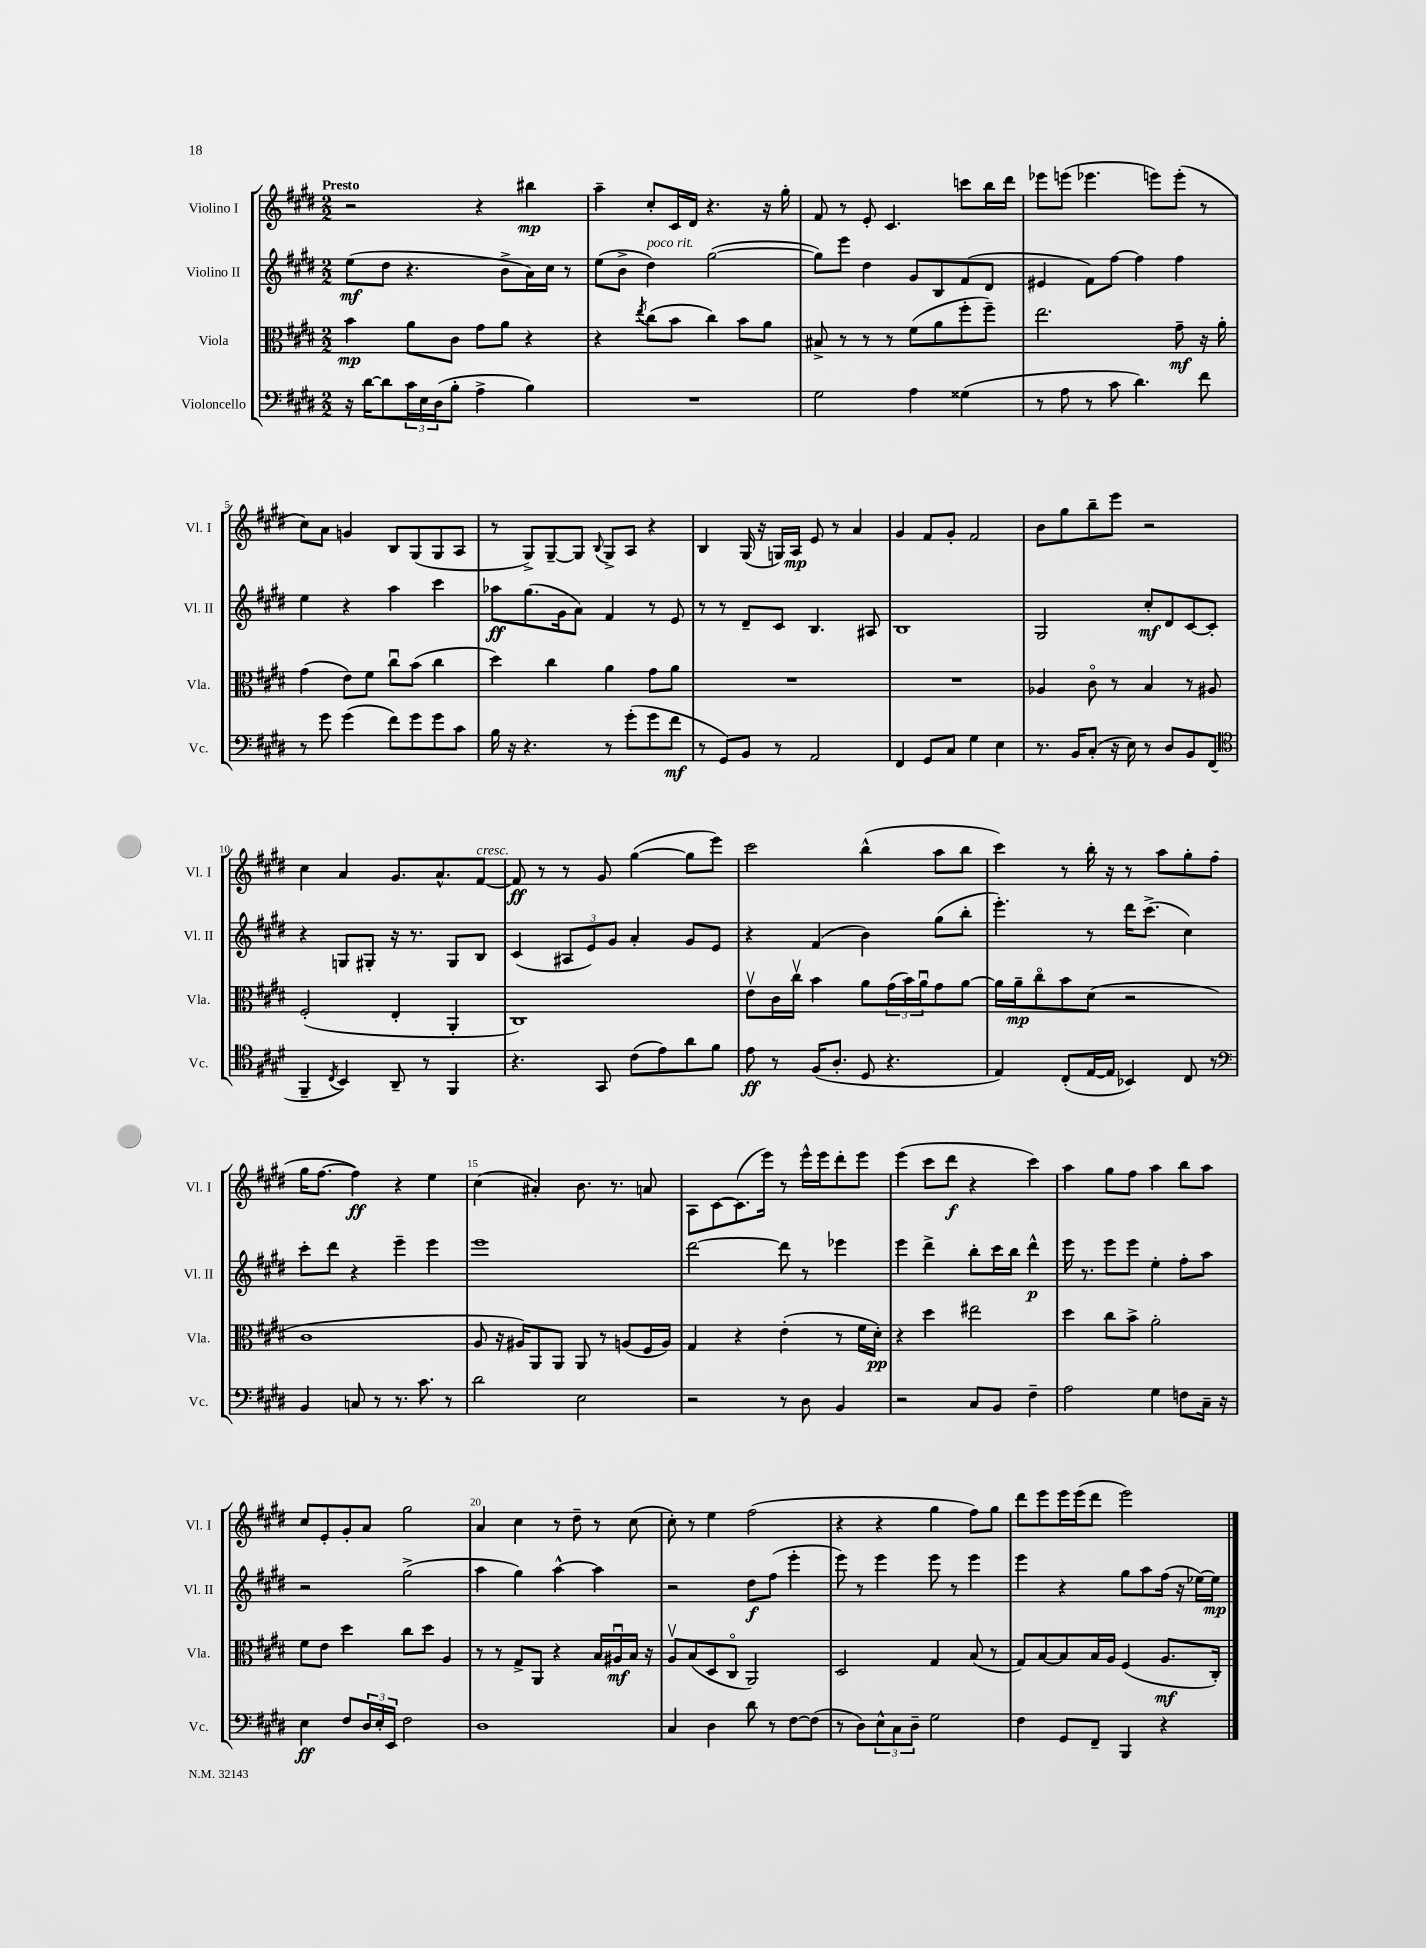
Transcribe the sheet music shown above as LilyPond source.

<<
\new StaffGroup <<
\new Staff = "s0" \with { instrumentName = "Violino I" shortInstrumentName = "Vl. I" } {
    \clef treble \key e \major \numericTimeSignature \time 2/2 \tempo "Presto"
    r2 r4 bis''4\mp |
    a''4-- cis''8-. cis'16 dis'16 r4. r16 gis''16-. |
    fis'8 r8 e'8-. cis'4. c'''8 b''16 dis'''16 |
    ees'''8 e'''8( ees'''4. e'''8) e'''8-.( r8 |
    cis''8) a'8 g'4 b8 gis8( gis8 a8 |
    r8 gis8->) gis8~-- gis8 \appoggiatura { b8 } gis8-> a8 r4 |
    b4 gis16( r16 g16) a16\mp e'8 r8 a'4 |
    gis'4 fis'8 gis'8-. fis'2 |
    b'8 gis''8 b''8-- e'''8 r2 |
    cis''4 a'4 gis'8. a'8.-^ fis'8~^\markup { \italic "cresc." } |
    fis'8\ff r8 r8 gis'8 gis''4~( gis''8 e'''8) |
    cis'''2 b''4-^( a''8 b''8 |
    cis'''4) r8 b''16-. r16 r8 a''8 gis''8-. fis''8( |
    gis''16 fis''8.~ fis''4\ff) r4 e''4 |
    cis''4( ais'4-.) b'8. r8. a'8 |
    a8 cis'8~ cis'8.( e'''16) r8 e'''16-^ e'''16 dis'''8-. e'''8 |
    e'''4( cis'''8 dis'''8\f r4 cis'''4) |
    a''4 gis''8 fis''8 a''4 b''8 a''8 |
    cis''8 e'8-. gis'8-. a'8 gis''2 |
    a'4 cis''4 r8 dis''8-- r8 cis''8( |
    cis''8-.) r8 e''4 fis''2( |
    r4 r4 gis''4 fis''8) gis''8 |
    dis'''8 e'''8 e'''16 e'''16( dis'''8 e'''2) \bar "|." |
}
\new Staff = "s1" \with { instrumentName = "Violino II" shortInstrumentName = "Vl. II" } {
    \clef treble \key e \major \numericTimeSignature \time 2/2
    e''8\mf( dis''8 r4. b'8-> a'16) cis''16 r8 |
    e''8( b'8-> dis''4^\markup { \italic "poco rit." }) gis''2~( |
    gis''8) e'''8 dis''4 gis'8 b8 fis'8( dis'8 |
    eis'4 fis'8) fis''8~ fis''4 fis''4 |
    e''4 r4 a''4 cis'''4 |
    aes''8\ff gis''8.( gis'16 a'8) fis'4 r8 e'8 |
    r8 r8 dis'8-- cis'8 b4. ais8 |
    b1 |
    gis2 cis''8-.\mf dis'8 cis'8~ cis'8-. |
    r4 g8 gis8-. r16 r8. gis8 b8 |
    cis'4( \tuplet 3/2 { ais8 e'8) gis'8 } a'4-. gis'8 e'8 |
    r4 fis'4( b'4) gis''8( b''8-. |
    e'''4.-.) r8 dis'''16 cis'''8.->( cis''4) |
    cis'''8-. dis'''8 r4 e'''4-- e'''4 |
    e'''1 |
    dis'''2~ dis'''8 r8 ees'''4 |
    e'''4 dis'''4-> b''8-. cis'''16 b''16 dis'''4-^\p |
    e'''16 r8. e'''8 e'''8 e''4-. fis''8-. a''8 |
    r2 gis''2->( |
    a''4 gis''4) a''4~-^ a''4 |
    r2 dis''8\f fis''8( e'''4-. |
    e'''8) r8 e'''4 e'''8 r8 e'''4 |
    e'''4 r4 gis''8 a''8 fis''16( r16 ees''16~) ees''16\mp \bar "|." |
}
\new Staff = "s2" \with { instrumentName = "Viola" shortInstrumentName = "Vla." } {
    \clef alto \key e \major \numericTimeSignature \time 2/2
    b'4\mp a'8 cis'8 gis'8 a'8 r4 |
    r4 \acciaccatura { e''8 } cis''8( b'8 cis''4) b'8 a'8 |
    bis8-> r8 r8 r8 fis'8( a'8 fis''8-. fis''8--) |
    e''2. gis'8--\mf r16 a'16-. |
    gis'4( e'8) fis'8 cis''8\downbow b'8( cis''4 |
    dis''4) cis''4 a'4 gis'8 a'8 |
    R1 |
    R1 |
    aes4 cis'8\flageolet r8 b4 r8 ais8 |
    fis2-.( e4-. a,4-. |
    cis1) |
    e'8\upbow cis'16 cis''16\upbow b'4 a'8 \tuplet 3/2 { gis'16( b'16) a'16\downbow } gis'8 a'8~ |
    a'16 a'16--\mp cis''8\flageolet b'8 dis'8( r2 |
    cis'1 |
    a8 r16 ais16) a,8 a,8 a,8 r8 a8( fis16 a16) |
    gis4 r4 e'4-.( r8 fis'16 dis'16-.\pp) |
    r4 dis''4 eis''2 |
    dis''4 cis''8 b'8-> a'2-. |
    fis'8 e'8 dis''4 cis''8 dis''8 a4 |
    r8 r8 gis8-> a,8 r4 b16 ais16\downbow\mf b16 r16 |
    a8\upbow b8( dis8 cis8\flageolet a,2) |
    dis2 gis4 b8( r8 |
    gis8) b8~ b8 b16 a16 fis4( a8.\mf cis16-.) \bar "|." |
}
\new Staff = "s3" \with { instrumentName = "Violoncello" shortInstrumentName = "Vc." } {
    \clef bass \key e \major \numericTimeSignature \time 2/2
    r16 dis'16~ dis'8 \tuplet 3/2 { cis'16 e16 dis16( } b8-. a4-> b4) |
    R1 |
    gis2 a4 gisis4( |
    r8 a8 r8 cis'8 dis'4.) fis'8 |
    r8 gis'8 gis'4( fis'8) gis'8 gis'8 cis'8 |
    b16 r16 r4. r8 gis'8-.( gis'8 fis'8\mf |
    r8 gis,8) b,8 r8 a,2 |
    fis,4 gis,8 cis8 gis4 e4 |
    r8. b,16 cis8-.( r16 e16) r8 dis8 b,8 fis,8( |
    \clef tenor fis,4-- \acciaccatura { cis8 } b,4) a,8-- r8 fis,4 |
    r4. gis,8 cis'8( e'8) a'8 fis'8 |
    e'8\ff r8 fis16( a8.-. dis8 r4. |
    e4) cis8-.( e16~ e16 bes,4) cis8 r8 |
    \clef bass b,4 c8 r8 r8. cis'8. r8 |
    dis'2 e2 |
    r2 r8 dis8 b,4 |
    r2 cis8 b,8 fis4-- |
    a2 gis4 f8 cis16-- r16 |
    e4\ff fis8 \tuplet 3/2 { dis16 e16-. e,16 } fis2 |
    dis1 |
    cis4 dis4 dis'8 r8 fis8~ fis8( |
    r8 dis8) \tuplet 3/2 { e8-^ cis8 dis8-- } gis2 |
    fis4 gis,8 fis,8-- b,,4 r4 \bar "|." |
}
>>
>>
\layout { \context { \Score \override BarNumber.break-visibility = ##(#f #t #t) barNumberVisibility = #(every-nth-bar-number-visible 5) } }
